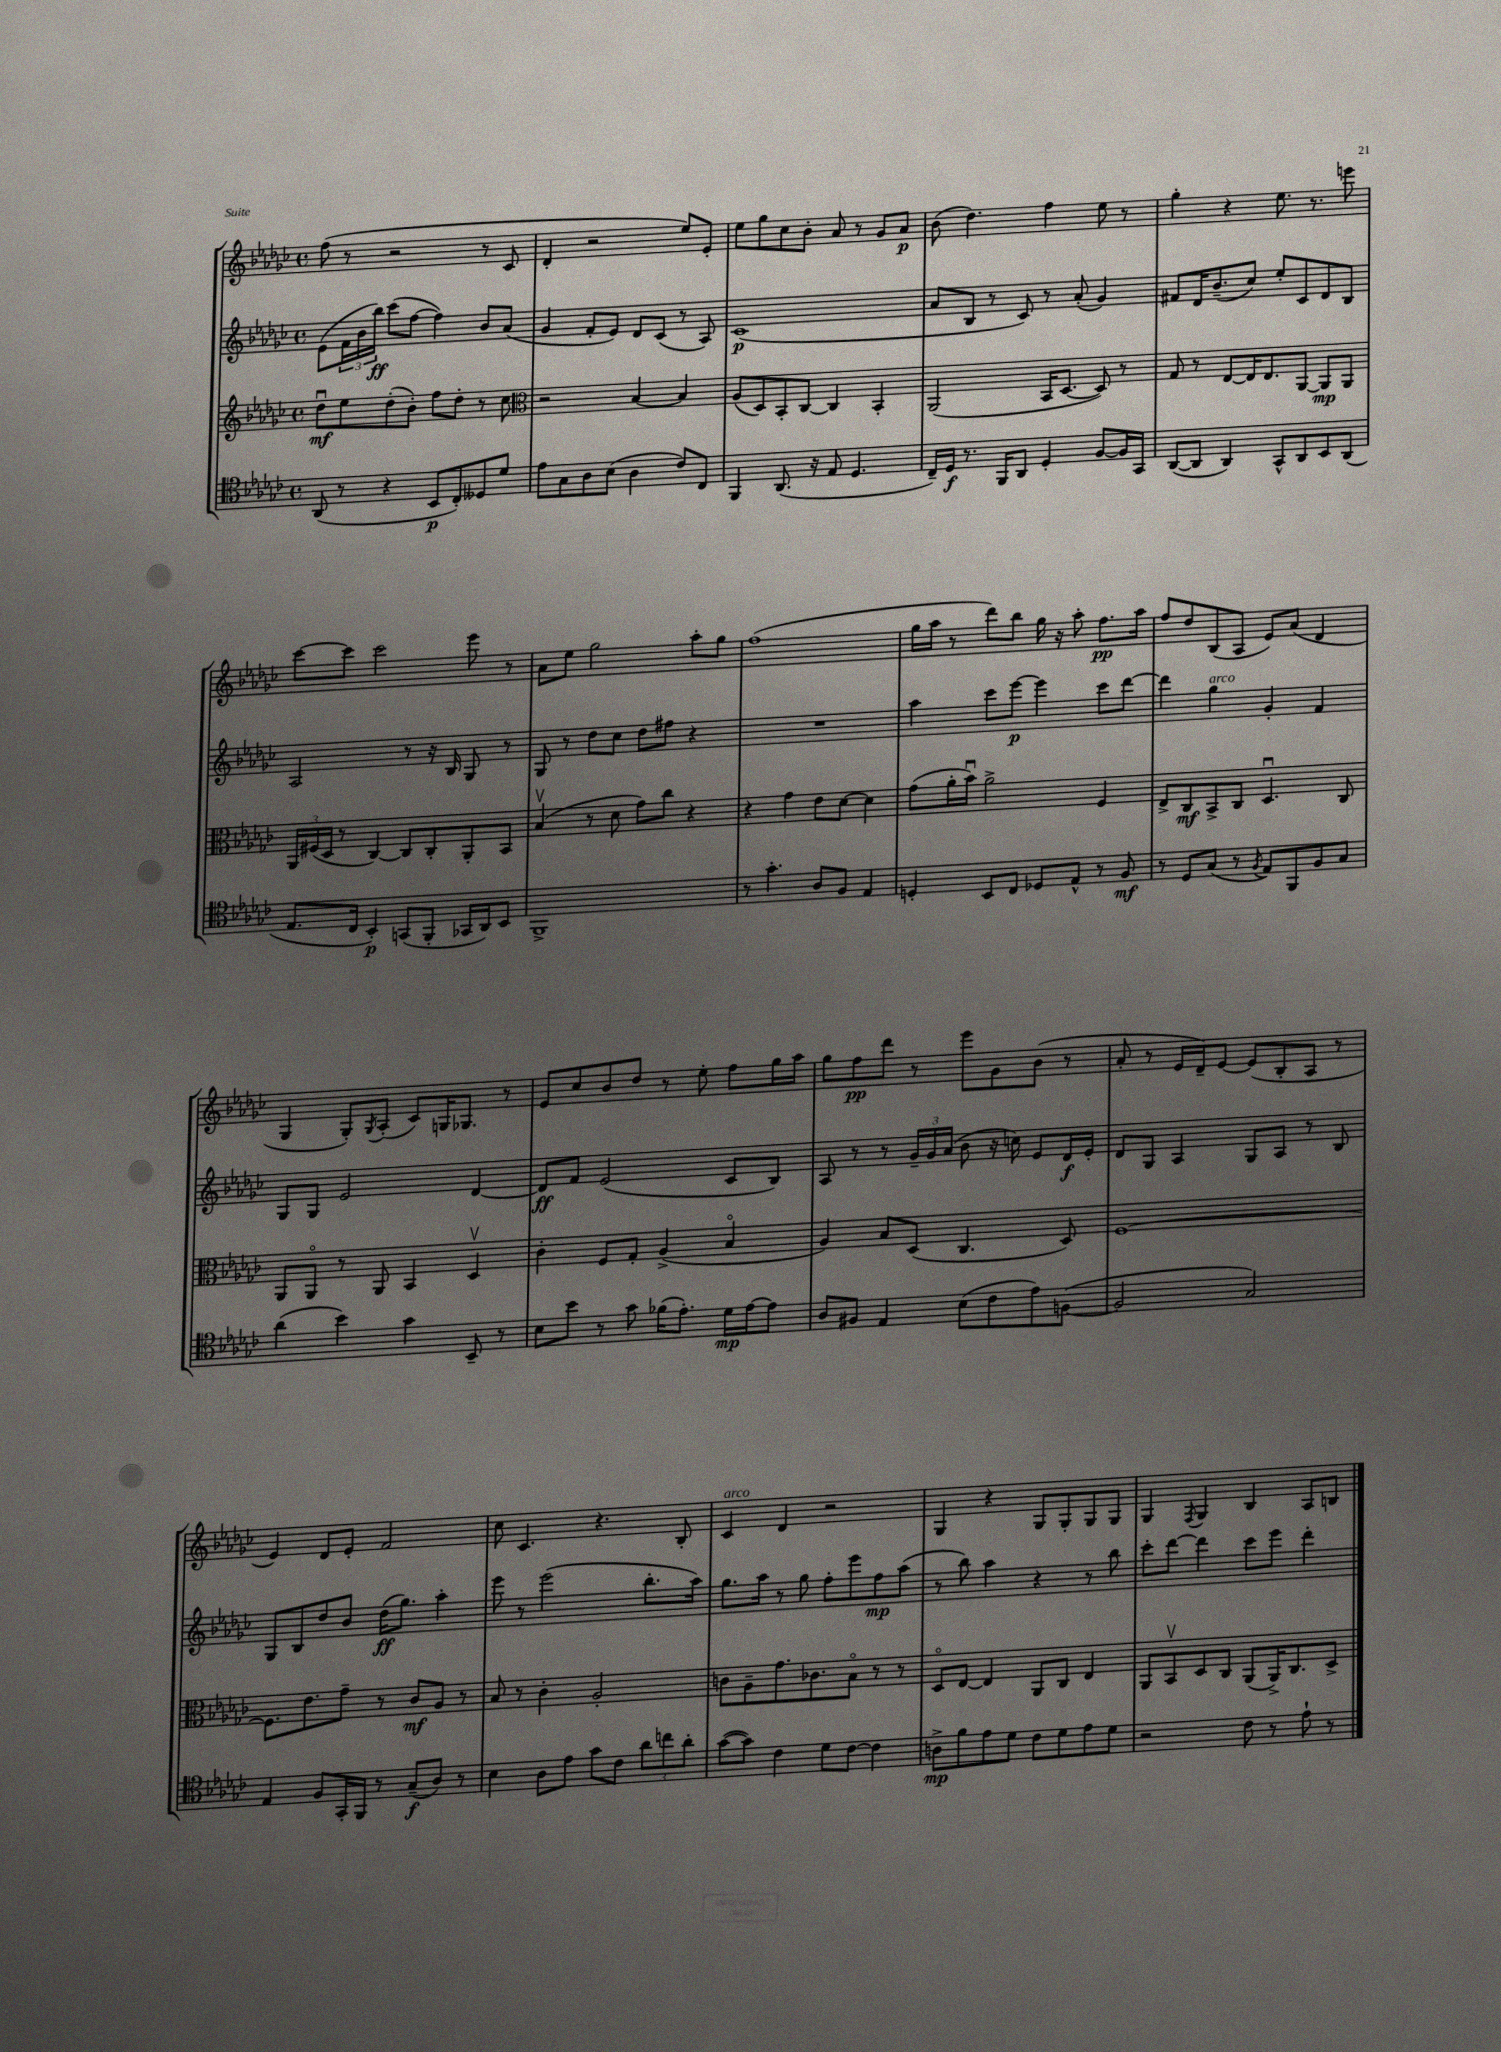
<<
\new StaffGroup <<
\new Staff = "s0" {
    \clef treble \key ges \major \defaultTimeSignature \time 4/4
    f''8( r8 r2 r8 ces'8 |
    des'4-. r2 ees''8) ees'8-. |
    ees''8 ges''8 ces''8 bes'8-. aes'8 r8 ges'8 aes'8\p |
    bes'8( des''4.) f''4 ees''8 r8 |
    ges''4-. r4 ees''8. r8. e'''8 |
    ces'''8~ ces'''8 ces'''2 ees'''8 r8 |
    aes'8 ees''8 ges''2 aes''8-. ges''8 |
    f''1( |
    ges''16 aes''16 r8 des'''8) bes''8 ges''16 r16 aes''8-. f''8.\pp aes''16 |
    f''8 des''8 bes8( aes8 ees'8) aes'8( des'4 |
    ges4 ges8-.) \acciaccatura { ges8 } aes8-.( ces'8) g16 ges8. r8 |
    ees'8 ces''8 bes'8 des''8 r8 ees''8-. f''8 ges''16 aes''16 |
    ges''8 f''8\pp des'''8 r8 ees'''8 ges'8 bes'8( r8 |
    aes'8-. r8 ees'16 des'16--) ees'8~ ees'8( bes8-. aes8 r8 |
    ees'4) des'8 ees'8-. f'2 |
    ces''8 ces'4. r4. bes8-. |
    ces'4^\markup { \italic "arco" } des'4 r2 |
    ges4 r4 ges8 ges8-. ges8 ges8 |
    ges4 \acciaccatura { f8 } ges4 bes4 aes8 b8 \bar "|." |
}
\new Staff = "s1" {
    \clef treble \key ges \major \defaultTimeSignature \time 4/4
    ees'8( \tuplet 3/2 { f'16 bes'16 bes''16\ff) } ces'''8( f''8~ f''4) bes'8 aes'8( |
    ges'4 f'8-. ees'8) des'8 ces'8( r8 aes8) |
    ces'1\p( |
    aes'8 bes8 r8 ces'8) r8 aes'8-.( ges'4) |
    fis'8 des'16 bes'8.--( ces''8) ees''8-. ces'8 des'8 bes8 |
    aes2 r8 r16 bes16 ges8 r8 |
    ges8 r8 des''8 ces''8 des''8 fis''8 r4 |
    R1 |
    aes''4 ces'''8 ees'''8~\p ees'''4 ces'''8 des'''8~ |
    des'''4 ges''4^\markup { \italic "arco" } ges'4-. f'4 |
    ges8 ges8 ees'2 des'4~ |
    des'8\ff f'8 ees'2( ces'8 bes8) |
    aes8 r8 r8 \tuplet 3/2 { ges'16-- ges'16 aes'16( } bes'8 r16 c''16) ees'8 des'16\f ees'16-. |
    des'8 ges8 aes4 ges8 aes8 r8 bes8 |
    ges8 bes8 des''8 bes'8 des''16\ff( ges''8.) aes''4-. |
    ees'''8 r8 ees'''2( bes''8.-. aes''16) |
    ges''8. aes''16 r8 ges''8 f''8-. ees'''8 f''8\mp aes''8( |
    r8 bes''8) aes''4 r4 r8 bes''8 |
    ces'''8-. des'''8~ des'''4 ces'''8 ees'''8 des'''4-. \bar "|." |
}
\new Staff = "s2" {
    \clef treble \key ges \major \defaultTimeSignature \time 4/4
    des''8\downbow\mf ees''8 des''8-.( bes'8-.) f''8 des''8-. r8 ces''8 |
    \clef alto r2 bes4~ bes4 |
    aes8( des8) bes,8-. ces8~ ces4 bes,4-. |
    aes,2( bes,16 des8.~ des8) r8 |
    ges8 r8 ees8~ ees16 ees8. aes,8~ aes,8\mp aes,8 |
    \tuplet 3/2 { aes,16 fis16( des16 } r8 ces4~) ces8 ces8-. aes,8-. bes,8 |
    bes4\upbow( r8 des'8 ges'8) ces''8 r4 |
    r4 ges'4 ees'8 des'8~ des'4 |
    ges'8( aes'16-. bes'16\downbow) aes'2-> f4 |
    ees8-> ces8\mf bes,8-> ces8 des4.\downbow ces8 |
    aes,8 aes,8\flageolet r8 aes,8 bes,4 des4\upbow |
    ces'4-. f8 ges8-. aes4->( bes4\flageolet |
    aes4) bes8 des8( ces4. des8) |
    f1~ |
    f8. ees'8. ges'8-- r8 ces'8\mf aes8 r8 |
    bes8 r8 ces'4-. aes2-. |
    c'8 aes8-- ges'8. ces'8. bes8\flageolet r8 r8 |
    des8\flageolet ees8~ ees4 aes,8 ces8 ees4 |
    aes,8 bes,8\upbow des8 ces8 aes,8( aes,16->) ces8. des8-> \bar "|." |
}
\new Staff = "s3" {
    \clef tenor \key ges \major \defaultTimeSignature \time 4/4
    aes,8( r8 r4 bes,8\p ces8-.) deses8 des'8 |
    ees'8 ges8 aes8 bes8( aes4 ces'8) ces8 |
    f,4 aes,8.( r16 ees8 des4. |
    ces16--) des16\f r8. f,16 aes,8 des4-. f8~ f16 ges,16 |
    aes,8~( aes,8 aes,4) ges,8-^ aes,8 bes,8 aes,8( |
    ees8. ces16 bes,4-.\p) g,8( f,8-. ges,16 aes,16) bes,8 |
    f,1-> |
    r8 ges'4.-. aes8 f8 ees4 |
    d4-. bes,8 ces8 des8 ees8-^ r8 f8\mf |
    r8 des8 ges8( r8 \acciaccatura { f8 } ees8) f,8 f8 ges8 |
    aes'4( bes'4) ges'4 bes,8-- r8 |
    bes8 bes'8 r8 ges'8 fes'16( ees'8.-.) des'16\mp ees'16~ ees'8 |
    aes8 fis8 ees4 bes8( ces'8 ees'8) f8~( |
    f2 ges2) |
    ees4 f8 ges,16-. f,16 r8 ges8--\f( aes8) r8 |
    bes4 aes8 ees'8 ges'8 ces'8 \tuplet 3/2 { aes'8 c''8 aes'8-. } |
    ges'8~( ges'8) ces'4 des'8 ces'8~ ces'4 |
    a8->\mp f'8 ees'8 des'8 ces'8 des'8 ees'8 des'8 |
    r2 ces'8 r8 ees'8-! r8 \bar "|." |
}
>>
>>
\layout { \context { \Score \remove "Bar_number_engraver" } }
